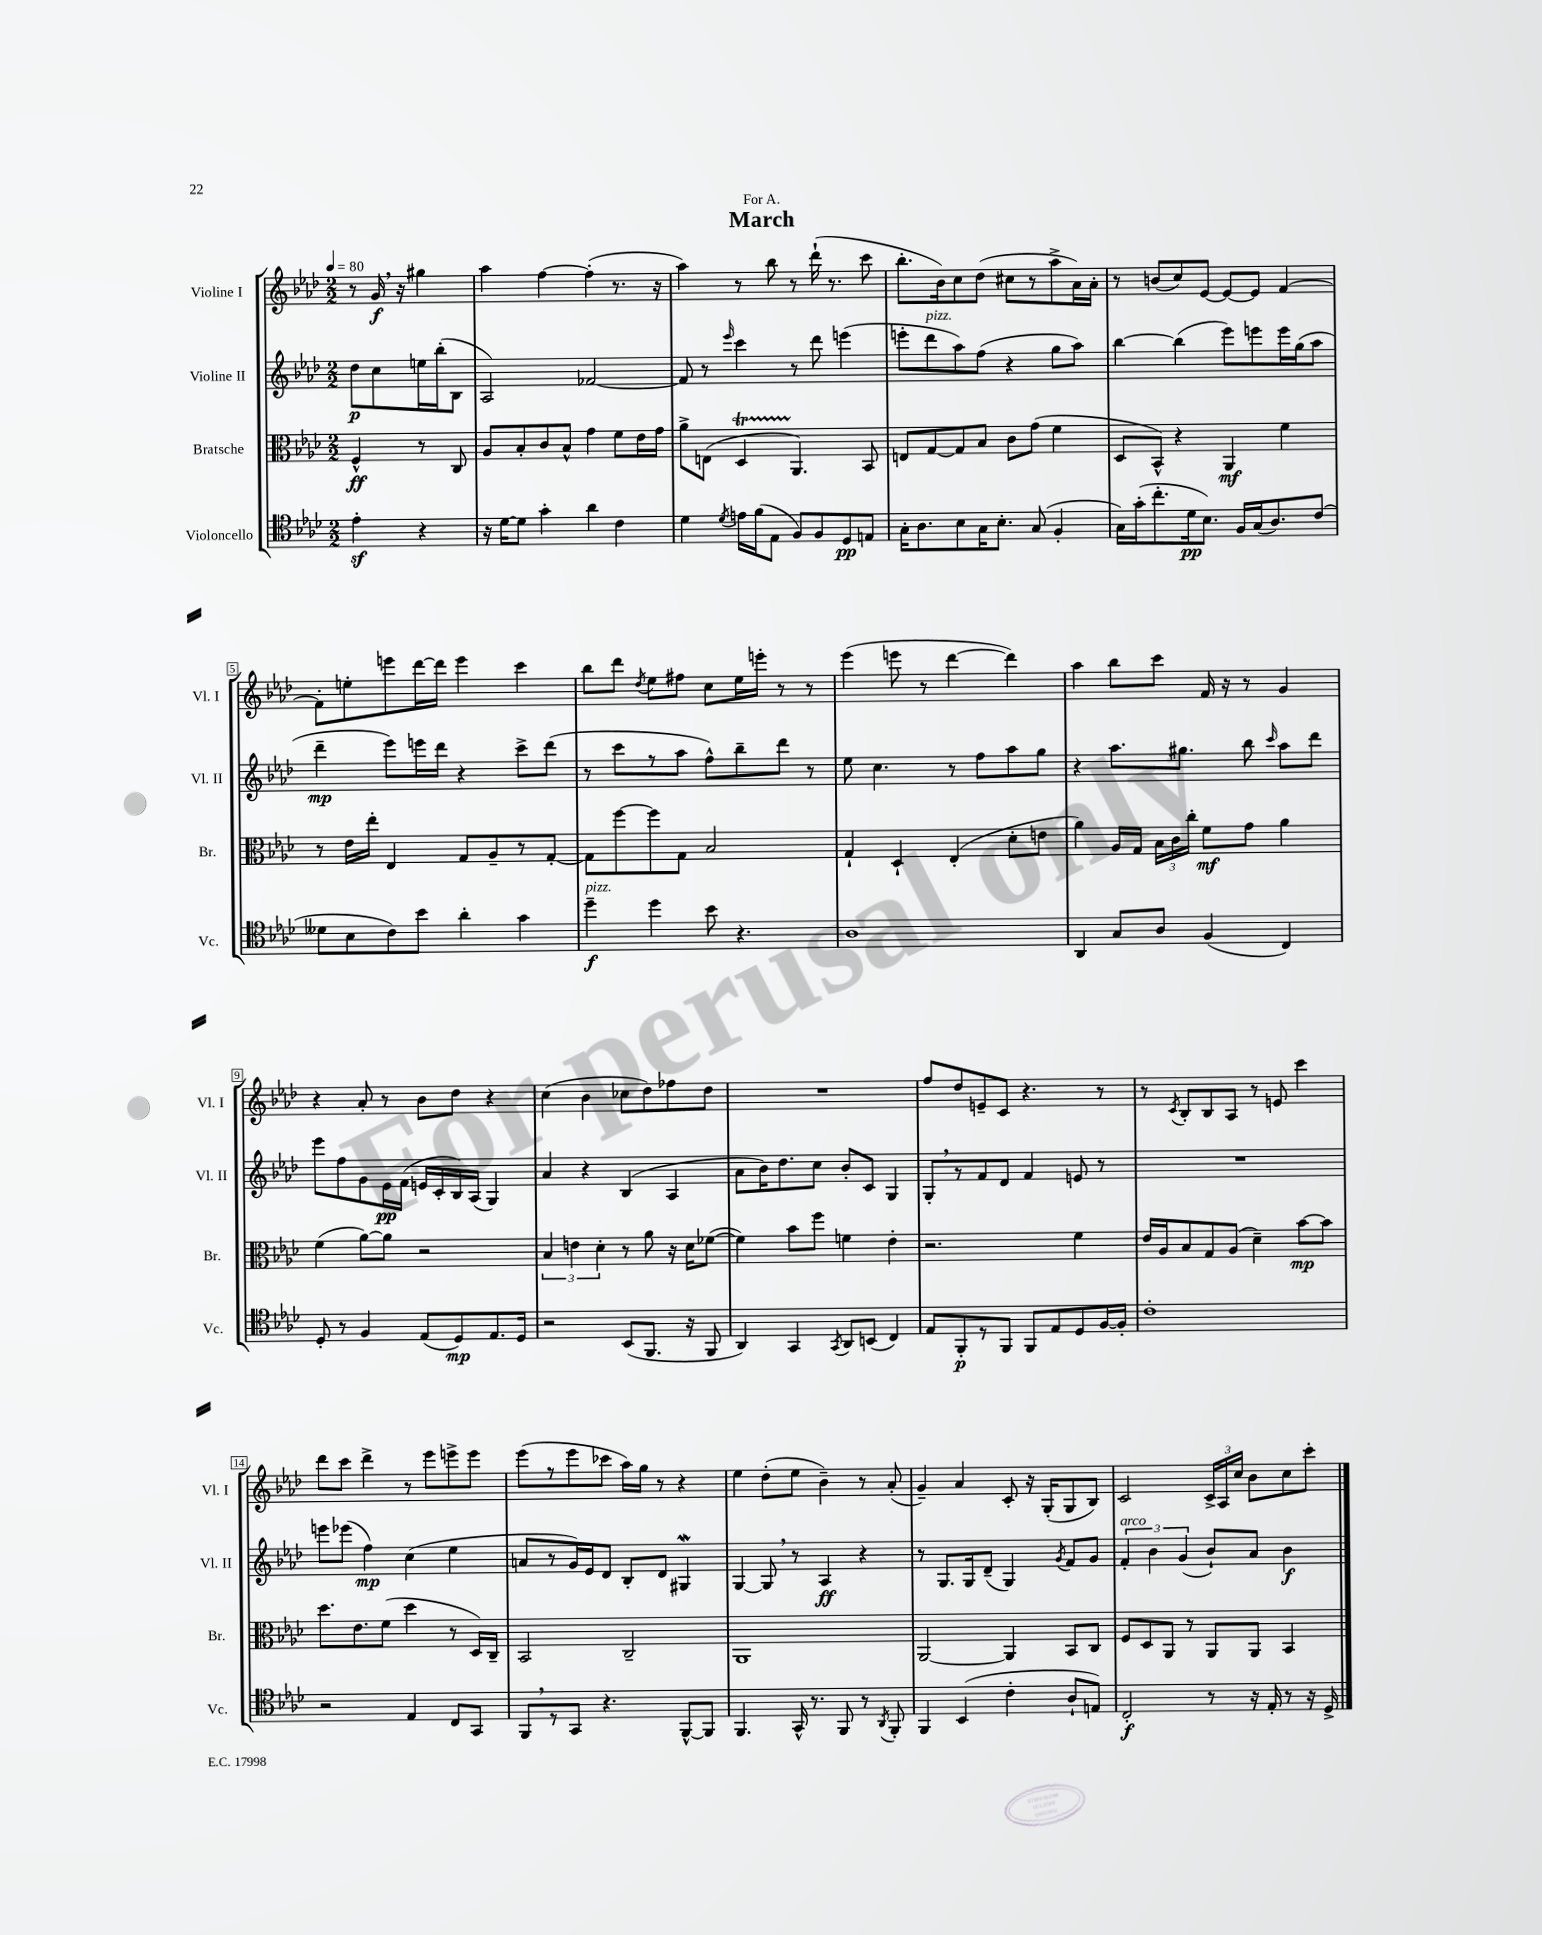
\header { title = "March" dedication = "For A." }
<<
\new StaffGroup <<
\new Staff = "s0" \with { instrumentName = "Violine I" shortInstrumentName = "Vl. I" } {
    \clef treble \key aes \major \numericTimeSignature \time 2/2 \partial 2 \tempo 4 = 80
    \autoBeamOff r8 g'16\f \breathe r16 gis''4 |
    aes''4 f''4~ f''4-.( r8. r16 |
    aes''4) r8 bes''8 r8 des'''16-!( r8. c'''8 |
    bes''8.[-. bes'16) c''8 des''8]( cis''8[ r8 aes''8-> aes'16) aes'16]-. |
    r8 b'8[( c''8) ees'8]~ ees'8[~ ees'8] f'4~ |
    f'8[-. e''8-. e'''8 des'''16~ des'''16] e'''4 c'''4 |
    bes''8[ des'''8] \acciaccatura { des''8 } ees''8[ fis''8] c''8[ ees''16 e'''16]-. r8 r8 |
    ees'''4( e'''8 r8 des'''4~ des'''4) |
    aes''4 bes''8[ c'''8] f'16 r16 r8 g'4 |
    r4 aes'8-. r8 bes'8[ des''8] r4 |
    c''4( bes'4 ces''8[ des''8) fes''8 des''8] |
    R1 |
    f''8[ des''8 e'8-- c'8] r4. r8 |
    r8 \acciaccatura { c'8 } bes8[-. bes8 aes8] r8 e'8 c'''4 |
    des'''8[ c'''8] des'''4-> r8 ees'''8[ e'''8-> e'''8] |
    ees'''8[( r8 ees'''8 ces'''8] aes''16[) g''16] r8 r4 |
    ees''4 des''8[-.( ees''8] bes'4--) r8 aes'8-.( |
    g'4--) aes'4 c'8-. r16 g16[-.( g8 bes8]) |
    c'2 \tuplet 3/2 { c'16[-> aes16 c''16] } bes'8[ c''8 c'''8]-. \bar "|." |
}
\new Staff = "s1" \with { instrumentName = "Violine II" shortInstrumentName = "Vl. II" } {
    \clef treble \key aes \major \numericTimeSignature \time 2/2 \partial 2
    \autoBeamOff des''8[\p c''8 e''16 bes''16-.( bes8] |
    aes2) fes'2~ |
    fes'8 r8 \grace { ees'''16 } c'''4 r8 des'''8 e'''4( |
    e'''8[-. des'''8^\markup { \italic "pizz." } aes''8) f''8]( r4 g''8[ aes''8]) |
    bes''4~ bes''4( ees'''8[) e'''8 e'''16 g''16( aes''8] |
    des'''4--\mp ees'''8[) e'''16 des'''16] r4 c'''8[-> des'''8]( |
    r8 c'''8[ r8 aes''8] f''8[-^) bes''8-- des'''8] r8 |
    ees''8 c''4. r8 f''8[ aes''8 g''8] |
    r4 aes''8.[ gis''8.] bes''8 \grace { c'''16 } aes''8[ des'''8] |
    ees'''8[ f''8 g'8 ees'16\pp f'16]( e'16[ c'16-. bes16) aes16]( g4) |
    aes'4 r4 bes4( aes4 |
    aes'8[ bes'16) des''8. c''8] bes'8[-. c'8] g4 |
    g8[-. \breathe r8 f'8 des'8] f'4 e'8 r8 |
    R1 |
    e'''8[ ees'''8]( f''4\mp) c''4( ees''4 |
    a'8[ r8 g'16) ees'16 des'8] bes8[-. des'8] gis4\mordent |
    g4~ g8 \breathe r8 aes4\ff r4 |
    r8 g8.[ g16 des'8]--( g4) \acciaccatura { g'8 } f'8[ g'8] |
    \tuplet 3/2 { f'4-.^\markup { \italic "arco" } bes'4 g'4( } bes'8[-!) aes'8] bes'4\f \bar "|." |
}
\new Staff = "s2" \with { instrumentName = "Bratsche" shortInstrumentName = "Br." } {
    \clef alto \key aes \major \numericTimeSignature \time 2/2 \partial 2
    \autoBeamOff f4-^\ff r8 c8 |
    aes8[ bes8-. c'8 bes8]-^ g'4 f'8[ ees'16 g'16] |
    aes'8[-> e8]( des4\startTrillSpan aes,4.\stopTrillSpan) bes,8 |
    e8[ g8~ g8 bes8] c'8[ g'8]( f'4 |
    des8[ bes,8]-^) r4 aes,4\mf f'4 |
    r8 ees'16[ ees''16]-. ees4 g8[ aes8-- r8 g8]~-. |
    g8[ f''8~ f''8 g8] bes2 |
    g4-! des4-! ees4-.( des'8[-. e'8] |
    aes'4) aes16[ g16] \tuplet 3/2 { bes16[ c'16 c''16]-. } f'8[\mf g'8] aes'4 |
    f'4( aes'8[~) aes'8] r2 |
    \tuplet 3/2 { bes4 e'4 des'4-. } r8 aes'8 r16 des'16[ fes'8]~( |
    fes'4) bes'8[ f''8] f'4 ees'4-. |
    r2. f'4 |
    ees'16[ aes16 bes8 g8 aes8]( des'4--) bes'8[~\mp bes'8] |
    des''8.[ ees'8. f'8]( des''4 r8 des16[) c16]-- |
    bes,2 c2-- |
    aes,1 |
    aes,2~ aes,4 bes,8[ c8] |
    f8[ des8 aes,8] r8 aes,8[ aes,8] bes,4 \bar "|." |
}
\new Staff = "s3" \with { instrumentName = "Violoncello" shortInstrumentName = "Vc." } {
    \clef tenor \key aes \major \numericTimeSignature \time 2/2 \partial 2
    \autoBeamOff ees'4-.\sf r4 |
    r16 des'16[~ des'8] g'4-. aes'4 c'4 |
    des'4 \acciaccatura { des'8 } e'16[ f'16( ees8] f8[) f8 des8\pp e8] |
    g16[-. aes8. bes8 g16 bes8.]-. g8( f4-. |
    g16[) g'16-.( c''8.-. des'16\pp bes8.]) f16[ g16( aes8.) c'8]( |
    deses'8[ bes8 c'8) bes'8] aes'4-. g'4 |
    des''4--\f^\markup { \italic "pizz." } des''4 bes'8 r4. |
    aes1 |
    aes,4 g8[ aes8] f4( c4) |
    des8-. r8 f4 ees8[( des8\mp) ees8. des16] |
    r2 bes,8[( f,8.] r16 f,8 |
    aes,4) g,4 \acciaccatura { g,8 } aes,8[ b,8]( c4) |
    ees8[ f,8-.\p r8 f,8] f,8[ ees8 des8 f16~ f16]-. |
    c'1-. |
    r2 ees4 c8[ g,8] |
    f,8[ \breathe r8 g,8] r4. f,8[~-^ f,8] |
    f,4. g,16-^ r8. f,8 r8 \acciaccatura { aes,8 } f,8-. |
    f,4 bes,4( c'4-. aes8[-! e8]) |
    c2-.\f r8 r16 ees16-. r8 r16 des16-> \bar "|." |
}
>>
>>
\layout { \context { \Score \override BarNumber.stencil = #(make-stencil-boxer 0.1 0.3 ly:text-interface::print) } }
